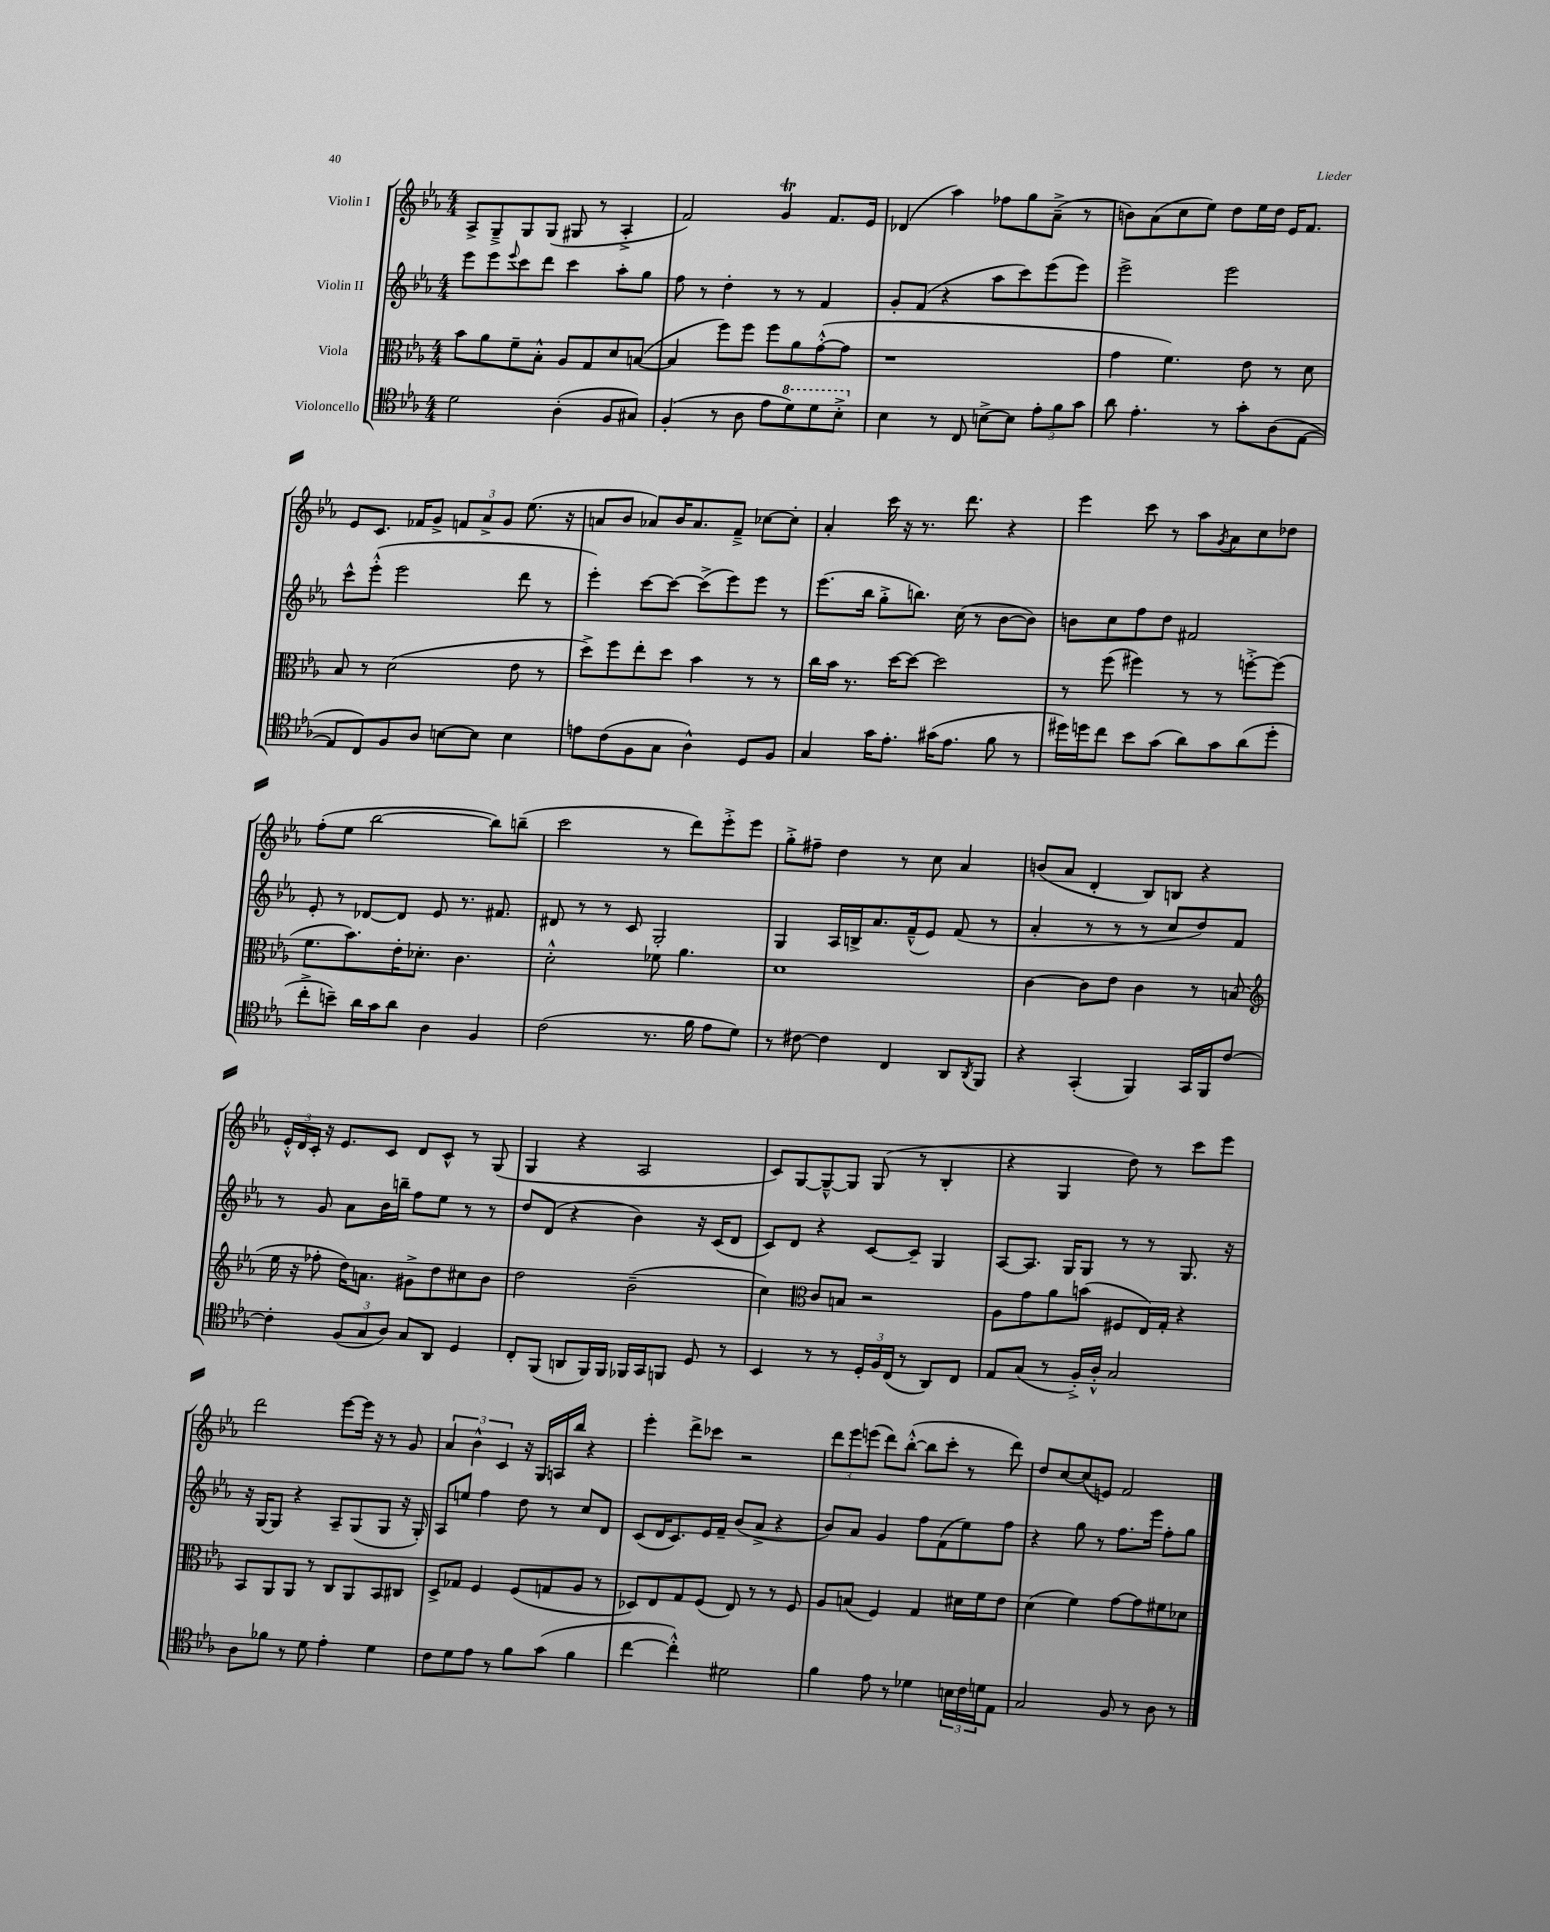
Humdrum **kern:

**kern	**kern	**kern	**kern
*part4	*part3	*part2	*part1
*staff4	*staff3	*staff2	*staff1
*I"Violoncello	*I"Viola	*I"Violin II	*I"Violin I
*clefC4	*clefC3	*clefG2	*clefG2
*k[b-e-a-]	*k[b-e-a-]	*k[b-e-a-]	*k[b-e-a-]
*M4/4	*M4/4	*M4/4	*M4/4
=140	=140	=140	=140
2d\	8b-\L	8eee-\L	8A-^/L
.	8a-\	8eee-\	8G~^/
.	.	8qqeee-/	.
.	8f~\	8ccc\	8G/
.	8B-'^^\J	8ddd\J	(8G/J
(4A-'\	8A-/L	4ccc\	8G#X/
.	8G/	.	8r
8F/L	8d/	8aa-'\L	4A-'^/
8G#X/J)	([8Bn/J	8gg\J	.
=141	=141	=141	=141
(4F'/	4B/]	8ff\	2f/)
.	.	8r	.
8r	8ff\L)	4dd'\	.
8A-\	8ff\J	.	.
8e-\L	8ff\L	8r	4gt/
*8va	*	*	*
8dd\)	8a-\	8r	.
8dd\	([8g'^^\	4f/	8.f/L
8b-'^\J	8g\J]	.	.
.	.	.	16e-/Jk
=142	=142	=142	=142
*X8va	*	*	*
4B-\	1r	8g'/L	(4d-X/
.	.	(8f/J	.
8r	.	4r	4aa-\)
8C/	.	.	.
[8Bn^\L	.	8aa-\L	8ff-X\L
8B\J]	.	8ccc\)	8gg\
12e-'\L	.	(8eee-\	(8a-~^\J
12f\	.	.	.
.	.	8eee-\J)	8r
12g\J	.	.	.
=143	=143	=143	=143
8a-\	4g\	2eee-^\	8bn\L)
4.e-'\	.	.	(8a-\
.	4.f\)	.	8cc\
.	.	.	8ee-\J)
8r	.	2eee-\	8dd\L
8g'\L	8e-\	.	16ee-\L
.	.	.	16dd\JJ
(8A-\	8r	.	16e-/KL
.	.	.	8.f/J
[8E-\J	8d\	.	.
!!LO:LB:g=z
=144	=144	=144	=144
8E-/L]	8B-/	8ccc^^\L	8e-/L
8C/)	8r	(8eee-'^^\J	8.c/J
8F/	(2d\	2eee-\	.
.	.	.	16f-X/KL
8A-/J	.	.	8g^/J
[8Bn\L	.	.	12fn/L
.	.	.	12a-^/
8B\J]	.	.	.
.	.	.	12g/J
4B\	8e-\	8ddd\	(8.ee-\
.	8r	8r	.
.	.	.	16r
=145	=145	=145	=145
8en\L	8dd^\L)	4eee-'\)	8an/L
(8c\	8ff\	.	8b-/J
8F\	8ee-'\	[8ccc\L	8a-X/L)
8G\J	8dd\J	8ccc\J_	16b-/K
.	.	.	8.a-/
4A-^^\)	4b-\	(8ccc^\L]	.
.	.	8eee-\)	8f~^/J
8D/L	8r	8eee-\J	[8cc-X\L
8F/J	8r	8r	8cc-'\J]
=146	=146	=146	=146
4G/	16cc\LL	(8.eee-\L	4a-'/
.	16b-\JJ	.	.
.	8.r	.	.
.	.	16bb-\Jk	.
16g\KL	.	8gg'^\L	16ccc\
8.e-'\J	[16dd\KL	.	16r
.	8dd\J_	8.bbn\J)	8.r
(16g#X\KL	2dd\]	.	.
8.e-\J	.	(16cc\	8.ddd\
.	.	8r	.
8f\	.	[8b-\L	4r
8r	.	8b-\J])	.
=147	=147	=147	=147
16dd#X\LL)	8r	8bn\L	4eee-\
16ddn\J	.	.	.
8cc\J	(8ff\	8cc\	.
8b-\L	4ff#X\)	8ff\	8ccc\
(8g\J	.	8dd\J	8r
8a-\L)	8r	2f#X/	8aa-\L
.	.	.	8qg/
8g\	8r	.	8a-\
(8a-\	[8ffn'^\L	.	8cc\
8dd'\J	(8ff\J]	.	8dd-X\J
!!LO:LB:g=z
=148	=148	=148	=148
8cc'^\L	8.f\L	8e-'/	(8ff'\L
8bn~\J)	.	8r	8ee-\J
.	8.b-\)	.	.
16a-\LL	.	[8d-X/L	[2bb-\
16g\J	.	.	.
8a-\J	16e-'\K	8d-/J]	.
.	8.d-X'\J	.	.
4A-\	.	8e-/	.
.	4.c\	8.r	.
4F/	.	.	8bb-\L])
.	.	8.f#X/	.
.	.	.	(8bbn~\J
=149	=149	=149	=149
(2c\	2d'^^\	8d#X/	2ccc\
.	.	8r	.
.	.	8r	.
.	.	8c/	.
8.r	8f-X\	2G'/	8r
.	4.a-\	.	8ddd\L)
16f\	.	.	.
8e-\L	.	.	8eee-'^\
8d\J)	.	.	8eee-\J
=150	=150	=150	=150
8r	1d	4G/	8gg'^\L
[8c#X\	.	.	8ff#X~\J
4c#\]	.	16A-/LL	4dd\
.	.	16Bn^/J	.
.	.	8.a-/	.
4C/	.	.	8r
.	.	(16f~^^/k	.
.	.	8e-/J)	8cc\
8AA-/L	.	(8f/	4a-/
8qAA-/	.	.	.
8FF/J	.	8r	.
=151	=151	=151	=151
4r	[4c\	4a-'/	(8bn/L
.	.	.	8a-/J
(4GG'/	8c\L]	8r	4d'/
.	8e-\J	8r	.
4FF/)	4c\	8r	8B-/L)
.	.	8cc/L	8Bn/J
16GG/LL	8r	8dd/)	4r
16FF/J	.	.	.
[8c/J	(8Bn/	8f/J	.
!!LO:LB:g=z
=152	=152	=152	=152
*	*clefG2	*	*
4c'\]	16ee-\	8r	24e-'^^/LL
.	.	.	24d/
.	16r	.	.
.	.	.	24c'/JJ
.	8ff-X'\	8g/	16r
.	.	.	8.e-/L
(12F/L	16dd\KL)	8a-\L	.
.	8.an\J	.	.
12G/	.	.	.
.	.	16b-\L	8c/J
12A-/J)	.	.	.
.	.	16bbn~\JJ	.
8G/L	8g#X^\L	8ff\L	8d/L
8AA-/J	8dd\	8ee-\J	8c^^/J
4D/	8cc#X\	8r	8r
.	8b-\J	8r	(8G/
=153	=153	=153	=153
8C'/L	2dd\	8dd/L	4G/
(8FF/J	.	(8d/J	.
8AAn/L	.	4r	4r
16FF/L)	.	.	.
16FF/JJ	.	.	.
16FF-X/LL	(2b-~\	4b-\)	2A-/
16GG/J	.	.	.
8FFn/J	.	.	.
8D/	.	16r	.
.	.	(16c/KL	.
8r	.	8d/J	.
=154	=154	=154	=154
4BB-/	4cc\)	8c/L)	8c/L)
.	.	8d/J	[8G/
*	*clefC3	*	*
8r	8c/L	4r	8G~^^/_
8r	8Bn/J	.	8G/J]
24D'/LL	2r	[8c/L	(8G/
24F/	.	.	.
(24C/JJ	.	.	.
8r	.	8c~/J]	8r
8AA-/L)	.	4G/	4B-'/
8C/J	.	.	.
=155	=155	=155	=155
8E-/L	8A-\L	[8A-/L	4r
(8G/J	8g\	8.A-/J]	.
8r	8a-\	.	4G/
.	.	16G/KL	.
16F'^/LL)	(8bn\J	8G/J	.
16A-'^^/JJ	.	.	.
2G/	8F#X/L	8r	8dd\)
.	16E-/L)	8r	8r
.	16G'/JJ	.	.
.	4r	8.G/	8ccc\L
.	.	.	8eee-\J
.	.	16r	.
!!LO:LB:g=z
=156	=156	=156	=156
8A-\L	8BB-/L	16r	2ddd\
.	.	[16G/KL	.
8f-X\J	8AA-/	8G/J]	.
8r	8AA-/J	4r	.
8d\	8r	.	.
4e-'\	8C/L	8A-~/L	[8eee-\L
.	8AA-/	(8G/	16eee-\Jk]
.	.	.	16r
4d\	8BB-/	8G/J	8r
.	8C#X/J	16r	8g/
.	.	16G'/)	.
=157	=157	=157	=157
8c\L	8D^/L	8A-/L	6a-/
8d\	8G-X/J	8een/J	.
.	.	.	6b-^^\
8e-\J	4F/	4ff\	.
.	.	.	6c/
8r	.	.	.
8f\L	(8F/L	8dd\	16r
.	.	.	16G/LL
(8g\J	8Gn/	8r	16An/
.	.	.	16bb-/JJ
4f\	8A-/J	8cc/L	4r
.	8r	8d/J	.
=158	=158	=158	=158
[4cc\	8D-X/L)	(8c/L	4eee-'\
.	8E-/	16d/K	.
.	.	8.c/)	.
4cc'^^\])	8G/	.	8ddd^\L
.	(8F/J	16e-/L	8ccc-X\J
.	.	16f~/JJ	.
2d#X\	8E-/)	(8b-/L	2r
.	8r	8a-^/J	.
.	8r	4r	.
.	8F/	.	.
=159	=159	=159	=159
4f\	8A-/L	8b-/L)	12ddd\L
.	.	.	12eee-\
.	(8Bn/J	8a-/J	.
.	.	.	(12eeen\J
8e-\	4F/)	4g/	8ddd\L)
8r	.	.	([8bb-'^^\J
4d-X\	4G/	8ff\L	8bb-\L]
.	.	(8f\	8ccc'\J
24Bn\LL	16d#X\LL	8ee-\)	8r
24c\	.	.	.
.	16f\J	.	.
24dn\J	.	.	.
8E-\J	8e-\J	8ff\J	8ddd\)
=160	=160	=160	=160
2G/	(4d\	4r	8dd/L
.	.	.	[8cc/
.	4f\)	8gg\	(8cc/]
.	.	8r	8en/J)
8F/	[8g\L	8.ff\L	2f/
8r	8g\]	.	.
.	.	16eee-\Jk	.
8A-\	8f#X\	8ff'\L	.
8r	8d-X\J	8gg\J	.
==	==	==	==
*-	*-	*-	*-
